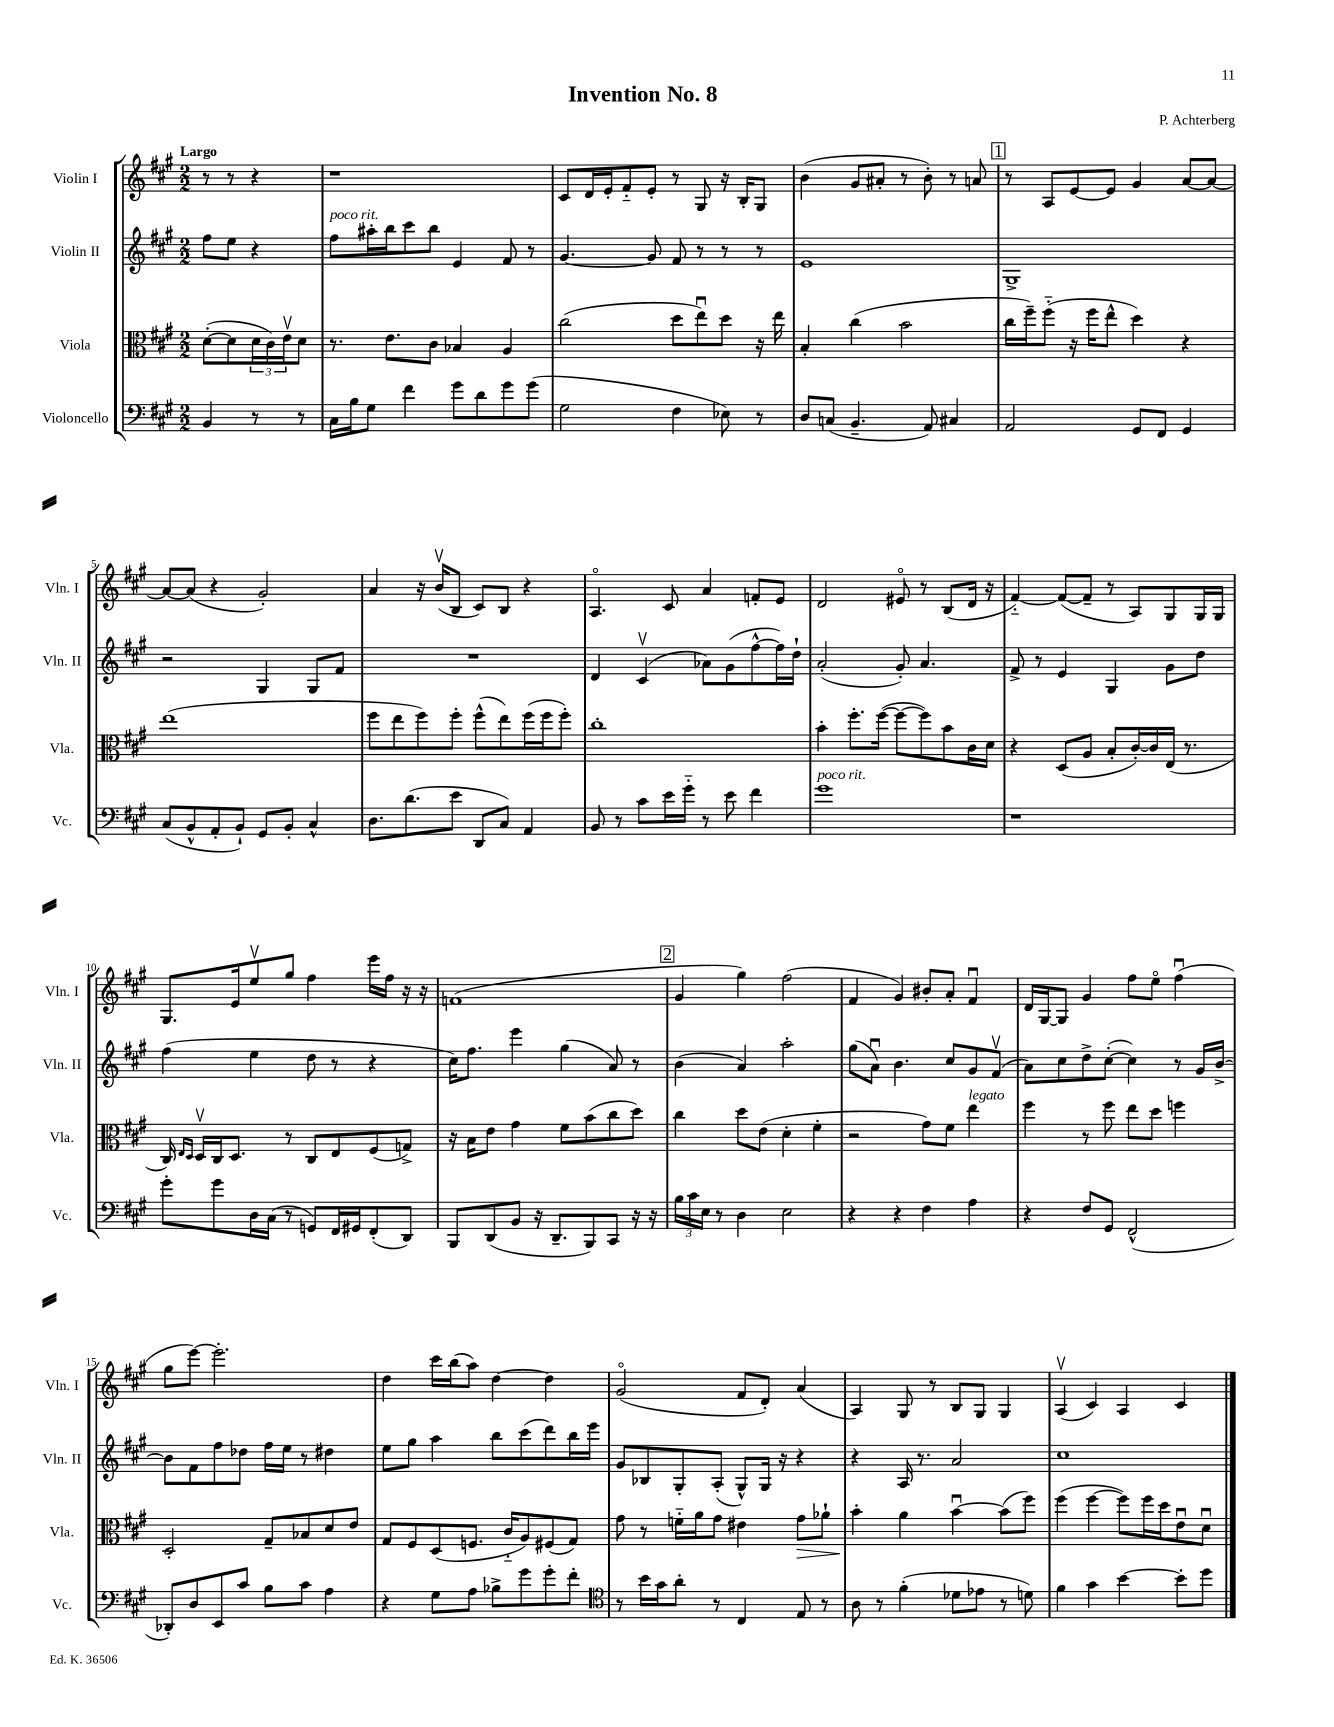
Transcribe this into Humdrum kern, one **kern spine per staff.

**kern	**kern	**dynam	**kern	**kern
*part4	*part3	*part3	*part2	*part1
*staff4	*staff3	*staff3	*staff2	*staff1
*I"Violoncello	*I"Viola	*	*I"Violin II	*I"Violin I
*I'Vc.	*I'Vla.	*	*I'Vln. II	*I'Vln. I
*clefF4	*clefC3	*	*clefG2	*clefG2
*k[f#c#g#]	*k[f#c#g#]	*	*k[f#c#g#]	*k[f#c#g#]
*M2/2	*M2/2	*	*M2/2	*M2/2
=	=	=	=	=
!	!	!	!	!LO:TX:a:B:t=Largo
4BB/	([8d'\L	.	8ff#\L	8r
.	8d\]	.	8ee\J	8r
8r	24d\L	.	4r	4r
.	24c#\)	.	.	.
.	24ev\J	.	.	.
8r	8d\J	.	.	.
=1	=1	=1	=1	=1
!	!	!	!LO:TX:a:i:t=poco rit.	!
16C#\LL	8.r	.	8ff#\L	1r
16B\J	.	.	.	.
8G#\J	.	.	16aa#X'\L	.
.	8.e\L	.	16bb\J	.
4f#\	.	.	8ccc#\	.
.	8c#\J	.	8bb\J	.
8g#\L	4B-X/	.	4e/	.
8d\	.	.	.	.
8g#\	4A/	.	8f#/	.
(8g#\J	.	.	8r	.
=2	=2	=2	=2	=2
2G#\	(2cc#\	.	[4.g#/	8c#/L
.	.	.	.	16d/L
.	.	.	.	16e'/J
.	.	.	.	8f#/
.	.	.	8g#/]	8e'/J
4F#\	8dd\L	.	8f#/	8r
.	8eeu\)	.	8r	8G#/
8E-X\)	8dd\J	.	8r	16r
.	.	.	.	16B'/KL
8r	16r	.	8r	8G#/J
.	16ee\	.	.	.
=3	=3	=3	=3	=3
8D/L	4B'/	.	1e	(4b\
(8Cn/J	.	.	.	.
4.BB~/	(4cc#\	.	.	8g#/L
.	.	.	.	8a#X'/J
.	2b\	.	.	8r
8AA/)	.	.	.	8b'\)
4C#X/	.	.	.	8r
.	.	.	.	8an/
!!LO:REH:place=s1:t=1
=4	=4	=4	=4	=4
2AA/	16cc#\LL	.	1G#^	8r
.	16ff#~\J)	.	.	.
.	(8ff#\J	.	.	8A/L
.	16r	.	.	[8e/
.	16ff#\KL	.	.	.
.	8ee^^\J	.	.	8e/J]
8GG#/L	4dd\)	.	.	4g#/
8FF#/J	.	.	.	.
4GG#/	4r	.	.	[8a/L
.	.	.	.	8a/J_
!!LO:LB:g=z
=5	=5	=5	=5	=5
(8C#/L	(1ee	.	2r	8a/L_
8BB^^/	.	.	.	(8a/J]
8AA'/	.	.	.	4r
8BB`/J)	.	.	.	.
8GG#/L	.	.	4G#/	2g#'/)
8BB'/J	.	.	.	.
4C#^^/	.	.	8G#/L	.
.	.	.	8f#/J	.
=6	=6	=6	=6	=6
8.D\L	8ff#\L	.	1r	4a/
.	8ee\	.	.	.
(8.d\	.	.	.	.
.	8ff#\)	.	.	16r
.	.	.	.	(16bv/KL
8e\J	8ff#'\J	.	.	8B/J
8DD/L	(8ff#^^\L	.	.	8c#/L)
8C#/J)	8ee\)	.	.	8B/J
4AA/	(16ff#\L	.	.	4r
.	16ff#\J	.	.	.
.	8ff#'\J)	.	.	.
=7	=7	=7	=7	=7
8BB/	1cc#'	.	4d/	4.A/
8r	.	.	.	.
8c#\L	.	.	(4c#v/	.
16e\L	.	.	.	8c#/
16g#\JJ	.	.	.	.
8r	.	.	8a-X\L)	4a/
8e\	.	.	(8g#\	.
4f#\	.	.	[8ff#^^\	8fn'/L
.	.	.	16ff#\L])	8e/J
.	.	.	16dd`\JJ	.
=8	=8	=8	=8	=8
!LO:TX:a:i:t=poco rit.	!	!	!	!
1g#	4b'\	.	(2a'/	2d/
.	8.ff#'\L	.	.	.
.	([16ff#\Jk	.	.	.
.	8ff#\L_	.	8g#'/)	8e#X/
.	8ff#\])	.	4.a/	8r
.	8b\	.	.	(8B/L
.	16c#\L	.	.	16d/Jk
.	16d\JJ	.	.	16r
=9	=9	=9	=9	=9
1r	4r	.	8f#^/	[4f#/)
.	.	.	8r	.
.	(8D/L	.	4e/	(8f#/L_
.	8A/J	.	.	8f#~/J]
.	8B'/L	.	4G#/	8r
.	[16c#'/L)	.	.	8A/L)
.	16c#/]	.	.	.
.	(16E/JJ	.	8g#\L	8G#/
.	8.r	.	.	.
.	.	.	8dd\J	16G#/L
.	.	.	.	16G#/JJ
!!LO:LB:g=z
=10	=10	=10	=10	=10
8g#'\L	16C#/)	.	(4ff#\	8.G#/L
.	16qqE/LL	.	.	.
.	16qqD/JJ	.	.	.
.	16Dv/LL	.	.	.
8g#\	16C#/J	.	.	.
.	8.D/J	.	.	16e/k
16D\L	.	.	4ee\	8eev/
(16C#\JJ	.	.	.	.
8r	8r	.	.	8gg#/J
8GGn/L)	8C#/L	.	8dd\	4ff#\
16FF#/L	8E/	.	8r	.
16GG#X/J	.	.	.	.
(8FF#'/	(8F#/	.	4r	16eee\LL
.	.	.	.	16ff#\JJ
8DD/J)	8Gn^/J)	.	.	16r
.	.	.	.	16r
=11	=11	=11	=11	=11
8BBB/L	16r	.	16cc#\KL)	(1fn
.	16B\KL	.	8.ff#\J	.
(8DD/	8e\J	.	.	.
8BB/J	4g#\	.	4eee\	.
16r	.	.	.	.
8.DD~/L	.	.	.	.
.	8f#\L	.	(4gg#\	.
8BBB/)	(8b\	.	.	.
8CC#/J	8cc#\	.	8a/)	.
16r	8dd\J)	.	8r	.
16r	.	.	.	.
!!LO:REH:place=s1:t=2
=12	=12	=12	=12	=12
24B\LL	4cc#\	.	(4b\	4g#/
24c#\	.	.	.	.
24E\JJ	.	.	.	.
8r	.	.	.	.
4D\	8dd\L	.	4a/)	4gg#\)
.	(8e\J	.	.	.
2E\	4d'\	.	2aa'\	(2ff#\
.	4f#'\	.	.	.
=13	=13	=13	=13	=13
4r	2r	.	(8gg#\L	4f#/
.	.	.	8au\J)	.
4r	.	.	4.b\	4g#/)
4F#\	8g#\L)	.	.	8b#X'/L
.	8f#\J	.	8cc#/L	8a'/J
!	!LO:TX:a:i:t=legato	!	!	!
4A\	4ee\	.	8g#/	4f#u/
.	.	.	(8f#v/J	.
=14	=14	=14	=14	=14
4r	4ff#\	.	8a\L)	16d/LL
.	.	.	.	[16G#/J
.	.	.	8cc#\	8G#/J]
8F#/L	8r	.	8dd^\	4g#/
8GG#/J	8ff#\	.	([8cc#'\J	.
(2FF#^^/	8ee\L	.	4cc#\])	8ff#\L
.	8dd\J	.	.	8ee\J
.	4ffn\	.	8r	(4ff#u\
.	.	.	16g#/LL	.
.	.	.	[16b^/JJ	.
!!LO:LB:g=z
=15	=15	=15	=15	=15
8DD-X'/L)	2D'/	.	8b\L]	8gg#\L
8D/	.	.	8f#\	[8eee\J)
8EE/	.	.	8ff#\	2.eee'\]
8c#/J	.	.	8dd-X\J	.
8B\L	8G#~/L	.	16ff#\LL	.
.	.	.	16ee\JJ	.
8c#\J	8B-X/	.	8r	.
4A\	8d/	.	4dd#X\	.
.	8e/J	.	.	.
=16	=16	=16	=16	=16
4r	8G#/L	.	8ee\L	4dd\
.	8F#/	.	8gg#\J	.
8G#\L	(8D/	.	4aa\	16ccc#\LL
.	.	.	.	(16bb\J
8A\J	8.Fn/J	.	.	8aa\J)
8B-X^\L	.	.	8bb\L	[4dd\
.	16c#/KL	.	.	.
8g#\	8A/)	.	(8ccc#\	.
8g#'\	(8F#X/	.	8ddd\)	4dd\]
8f#'\J	8G#/J)	.	16bb\L	.
.	.	.	16eee\JJ	.
=17	=17	=17	=17	=17
*clefC4	*	*	*	*
8r	8g#\	.	8g#/L	(2g#/
16b\LL	8r	.	8B-X/	.
16g#\J	.	.	.	.
8a'\J	16fn\LL	.	8G#'/	.
.	16a\J	.	.	.
8r	8g#\J	.	(8A'/J	.
4C#/	4e#X\	.	8G#^^/L)	8f#/L
.	.	.	16G#/Jk	8d'/J)
.	.	.	16r	.
!	!	!LO:HP:b	!	!
8E/	8g#\L	>	4r	(4a/
8r	8a-X`\J	.	.	.
=18	=18	=18	=18	=18
8A\	4b'\	.	4r	4A/)
8r	.	.	.	.
(4f#'\	4a\	]	16A/	8G#/
.	.	.	8.r	.
.	.	.	.	8r
8d-X\L	[4bu\	.	2a/	8B/L
8e-X\J	.	.	.	8G#/J
8r	(8b\L]	.	.	4G#/
8dn\)	8ff#\J)	.	.	.
=19	=19	=19	=19	=19
4f#\	(4ff#\	.	1cc#	(4Av/
4g#\	[4ff#\	.	.	4c#/)
[4b\	8ff#\L])	.	.	4A/
.	16ff#\L	.	.	.
.	16dd\J	.	.	.
8b'\L]	8eu\	.	.	4c#/
8dd\J	8du\J	.	.	.
==	==	==	==	==
*-	*-	*-	*-	*-
